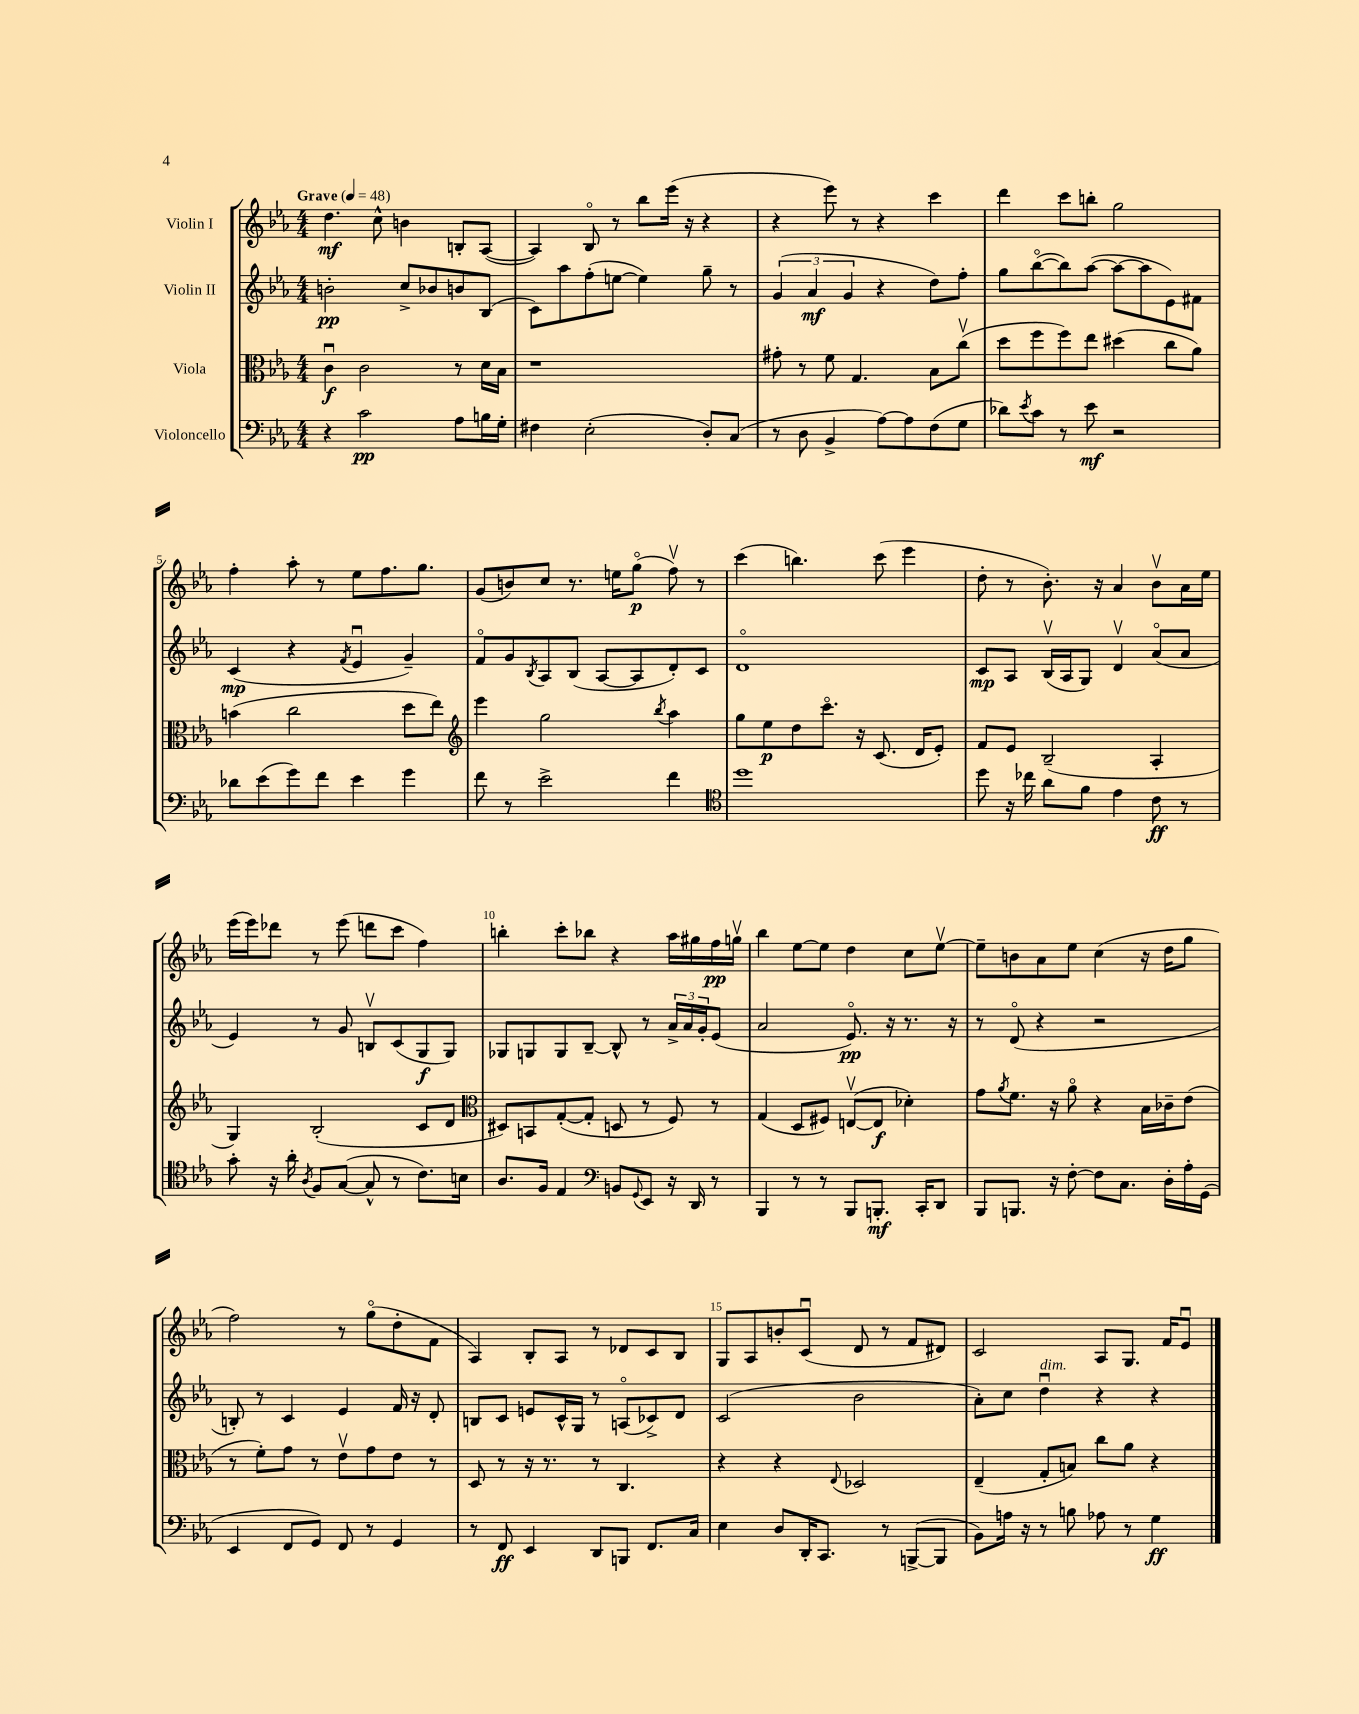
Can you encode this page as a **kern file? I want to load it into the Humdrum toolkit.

**kern	**dynam	**kern	**dynam	**kern	**dynam	**kern	**dynam
*part4	*part4	*part3	*part3	*part2	*part2	*part1	*part1
*staff4	*staff4	*staff3	*staff3	*staff2	*staff2	*staff1	*staff1
*I"Violoncello	*	*I"Viola	*	*I"Violin II	*	*I"Violin I	*
*clefF4	*	*clefC3	*	*clefG2	*	*clefG2	*
*k[b-e-a-]	*	*k[b-e-a-]	*	*k[b-e-a-]	*	*k[b-e-a-]	*
*M4/4	*	*M4/4	*	*M4/4	*	*M4/4	*
*MM48	*	*MM48	*	*MM48	*	*MM48	*
=1	=1	=1	=1	=1	=1	=1	=1
!	!	!	!	!	!	!LO:TX:a:B:t=Grave	!
4r	.	4cu\	f	2bn'\	pp	4.dd\	mf
2c\	pp	2c\	.	.	.	.	.
.	.	.	.	.	.	8cc^^\	.
.	.	.	.	8cc^/L	.	4bn\	.
.	.	.	.	8b-X/	.	.	.
8A-\L	.	8r	.	8bn/	.	8Bn'/L	.
16Bn\L	.	16d\LL	.	(8B-/J	.	([8A-/J	.
16G'\JJ	.	16B-\JJ	.	.	.	.	.
=2	=2	=2	=2	=2	=2	=2	=2
4F#X\	.	1r	.	8c\L)	.	4A-/])	.
.	.	.	.	8aa-\	.	.	.
(2E-'\	.	.	.	(8ff'\	.	8B-/	.
.	.	.	.	[8een\J	.	8r	.
.	.	.	.	4ee\])	.	8bb-\L	.
.	.	.	.	.	.	(16eee-\Jk	.
.	.	.	.	.	.	16r	.
8D'/L)	.	.	.	8gg~\	.	4r	.
(8C/J	.	.	.	8r	.	.	.
=3	=3	=3	=3	=3	=3	=3	=3
8r	.	8g#X'\	.	(6g/	.	4r	.
8D\	.	8r	.	.	.	.	.
.	.	.	.	6a-/	mf	.	.
4BB-^/	.	8f\	.	.	.	8eee-\)	.
.	.	.	.	6g/	.	.	.
.	.	4.G/	.	.	.	8r	.
[8A-\L)	.	.	.	4r	.	4r	.
8A-\]	.	.	.	.	.	.	.
(8F\	.	8B-\L	.	8dd\L)	.	4ccc\	.
8G\J	.	(8ccv\J	.	8ff'\J	.	.	.
=4	=4	=4	=4	=4	=4	=4	=4
8d-X\L)	.	8dd\L	.	8gg\L	.	4ddd\	.
8qe-/	.	.	.	.	.	.	.
8c\J	.	8ff\	.	([8bb-\	.	.	.
8r	.	8ff\)	.	8bb-\])	.	8ccc\L	.
8e-\	mf	8ee-\J	.	([8aa-\J	.	8bbn'\J	.
2r	.	(4dd#X\	.	8aa-\L_	.	2gg\	.
.	.	.	.	8aa-\]	.	.	.
.	.	8cc\L	.	8e-\)	.	.	.
.	.	8a-\J)	.	8f#X\J	.	.	.
!!LO:LB:g=z
=5	=5	=5	=5	=5	=5	=5	=5
8d-X\L	.	(4bn\	.	(4c/	mp	4ff'\	.
(8e-\	.	.	.	.	.	.	.
8g\)	.	2cc\	.	4r	.	8aa-'\	.
8f\J	.	.	.	.	.	8r	.
.	.	.	.	8qf/	.	.	.
4e-\	.	.	.	4e-u/	.	8ee-\L	.
.	.	.	.	.	.	8.ff\	.
4g\	.	8dd\L	.	4g~/)	.	.	.
.	.	.	.	.	.	8.gg\J	.
.	.	8ee-\J)	.	.	.	.	.
=6	=6	=6	=6	=6	=6	=6	=6
*	*	*clefG2	*	*	*	*	*
8f\	.	4eee-\	.	8f/L	.	(8g/L	.
8r	.	.	.	8g/	.	8bn/)	.
.	.	.	.	8qB-/	.	.	.
2e-^\	.	2gg\	.	8A-/	.	8cc/J	.
.	.	.	.	(8B-/J	.	8.r	.
.	.	.	.	[8A-/L	.	.	.
.	.	.	.	.	.	16een\KL	.
.	.	.	.	8A-/]	.	(8gg\J	p
.	.	8qbb-/	.	.	.	.	.
4f\	.	4aa-\	.	8d'/)	.	8ffv\)	.
.	.	.	.	8c/J	.	8r	.
=7	=7	=7	=7	=7	=7	=7	=7
*clefC4	*	*	*	*	*	*	*
1dd	.	8gg\L	.	1d	.	(4ccc\	.
.	.	8ee-\	p	.	.	.	.
.	.	8dd\	.	.	.	4.bbn\)	.
.	.	8.ccc\J	.	.	.	.	.
.	.	16r	.	.	.	.	.
.	.	(8.c/	.	.	.	(8ccc\	.
.	.	.	.	.	.	4eee-\	.
.	.	16d/KL	.	.	.	.	.
.	.	8e-'/J)	.	.	.	.	.
=8	=8	=8	=8	=8	=8	=8	=8
8dd\	.	8f/L	.	8c/L	mp	8dd'\	.
16r	.	8e-/J	.	8A-/J	.	8r	.
16cc-X\	.	.	.	.	.	.	.
8a-\L	.	(2B-~/	.	(16B-v/LL	.	8.b-'\)	.
.	.	.	.	16A-/J	.	.	.
8f\J	.	.	.	8G/J)	.	.	.
.	.	.	.	.	.	16r	.
4e-\	.	.	.	4dv/	.	4a-/	.
8c\	ff	4A-'/	.	(8a-/L	.	8b-v\L	.
8r	.	.	.	8a-/J	.	16a-\L	.
.	.	.	.	.	.	16ee-\JJ	.
!!LO:LB:g=z
=9	=9	=9	=9	=9	=9	=9	=9
8g'\	.	4G/)	.	4e-/)	.	(16eee-\LL	.
.	.	.	.	.	.	16eee-\J)	.
16r	.	.	.	.	.	8ddd-X\J	.
16a-'\	.	.	.	.	.	.	.
8qA-/	.	.	.	.	.	.	.
8F/L	.	(2B-'/	.	8r	.	8r	.
([8G/J	.	.	.	8g/	.	(8eee-\	.
8G^^/]	.	.	.	8Bnv/L	.	8dddn\L	.
8r	.	.	.	(8c/	.	8ccc\J	.
8.c\L)	.	8c/L	.	8G/	f	4ff\)	.
.	.	8d/J	.	8G/J)	.	.	.
16Bn\Jk	.	.	.	.	.	.	.
=10	=10	=10	=10	=10	=10	=10	=10
*	*	*clefC3	*	*	*	*	*
8.A-/L	.	8D#X/L)	.	8G-X/L	.	4bbn'\	.
.	.	8BBn/	.	8Gn/	.	.	.
16F/Jk	.	.	.	.	.	.	.
4E-/	.	([8G'/	.	8G/	.	8ccc'\L	.
.	.	8G'/J]	.	[8B-~/J	.	8bb-X\J	.
*clefF4	*	*	*	*	*	*	*
8BBn/L	.	8Dn/	.	8B-^^/]	.	4r	.
8qqGG/	.	.	.	.	.	.	.
8EE-/J	.	8r	.	8r	.	.	.
16r	.	8F/)	.	24a-^/LL	.	16aa-\LL	.
.	.	.	.	24a-/	.	.	.
16DD/	.	.	.	.	.	16gg#X\	.
.	.	.	.	24g'/J	.	.	.
8r	.	8r	.	(8e-/J	.	16ff\	pp
.	.	.	.	.	.	16ggnv\JJ	.
=11	=11	=11	=11	=11	=11	=11	=11
4BBB-/	.	(4G/	.	2a-/	.	4bb-\	.
8r	.	8D/L	.	.	.	[8ee-\L	.
8r	.	8F#X/J)	.	.	.	8ee-\J]	.
8BBB-/L	.	([8Env/L	.	8.e-/)	pp	4dd\	.
8.BBBn'/J	mf	8E/J]	f	.	.	.	.
.	.	.	.	16r	.	.	.
.	.	4d-X'\)	.	8.r	.	8cc\L	.
16CC'/KL	.	.	.	.	.	.	.
8DD/J	.	.	.	.	.	[8ee-v\J	.
.	.	.	.	16r	.	.	.
=12	=12	=12	=12	=12	=12	=12	=12
8BBB-/L	.	8g\L	.	8r	.	8ee-~\L]	.
.	.	8qa-/	.	.	.	.	.
8.BBBn/J	.	8.f\J	.	(8d/	.	8bn\	.
.	.	.	.	4r	.	8a-\	.
16r	.	16r	.	.	.	.	.
[8F'\	.	8a-\	.	.	.	8ee-\J	.
8F\L]	.	4r	.	2r	.	(4cc\	.
8.C\J	.	.	.	.	.	.	.
.	.	16B-\LL	.	.	.	16r	.
16D'\LL	.	16c-X~\J	.	.	.	16dd\KL	.
16A-'\	.	(8e-\J	.	.	.	8gg\J	.
(16GG\JJ	.	.	.	.	.	.	.
!!LO:LB:g=z
=13	=13	=13	=13	=13	=13	=13	=13
4EE-/	.	8r	.	8Bn'/)	.	2ff\)	.
.	.	8f'\L)	.	8r	.	.	.
8FF/L	.	8g\J	.	4c/	.	.	.
8GG/J)	.	8r	.	.	.	.	.
8FF/	.	8e-v\L	.	4e-/	.	8r	.
8r	.	8g\	.	.	.	(8gg\L	.
4GG/	.	8e-\J	.	16f/	.	8dd'\	.
.	.	.	.	16r	.	.	.
.	.	8r	.	8d'/	.	8f\J	.
=14	=14	=14	=14	=14	=14	=14	=14
8r	.	8D/	.	8Bn/L	.	4A-/)	.
8FF/	ff	8r	.	8c/J	.	.	.
4EE-/	.	16r	.	8en/L	.	8B-'/L	.
.	.	8.r	.	.	.	.	.
.	.	.	.	16c^^/L	.	8A-/J	.
.	.	.	.	16G/JJ	.	.	.
8DD/L	.	8r	.	8r	.	8r	.
8BBBn/J	.	4.C/	.	(8An/L	.	8d-X/L	.
8.FF/L	.	.	.	8c-X^/)	.	8c/	.
.	.	.	.	8d/J	.	8B-/J	.
16C/Jk	.	.	.	.	.	.	.
=15	=15	=15	=15	=15	=15	=15	=15
4E-\	.	4r	.	(2c/	.	8G/L	.
.	.	.	.	.	.	8A-/	.
8D/L	.	4r	.	.	.	8bn'/	.
16DD'/K	.	.	.	.	.	(8cu/J	.
8.CC/J	.	.	.	.	.	.	.
.	.	8qqE-/	.	.	.	.	.
.	.	2D-X/	.	2b-\	.	8d/	.
8r	.	.	.	.	.	8r	.
([8BBBn^/L	.	.	.	.	.	8f/L	.
8BBB/J]	.	.	.	.	.	8d#X/J)	.
=16	=16	=16	=16	=16	=16	=16	=16
8BB-\L)	.	(4E-~/	.	8a-'\L)	.	2c/	.
16An\Jk	.	.	.	8cc\J	.	.	.
16r	.	.	.	.	.	.	.
!	!	!	!	!LO:TX:a:i:t=dim.	!	!	!
8r	.	8G'/L	.	4ddu\	.	.	.
8Bn\	.	8Bn/J)	.	.	.	.	.
8A-X\	.	8cc\L	.	4r	.	8A-/L	.
8r	.	8a-\J	.	.	.	8.G/J	.
4G\	ff	4r	.	4r	.	.	.
.	.	.	.	.	.	16f/KL	.
.	.	.	.	.	.	8e-u/J	.
==	==	==	==	==	==	==	==
*-	*-	*-	*-	*-	*-	*-	*-
